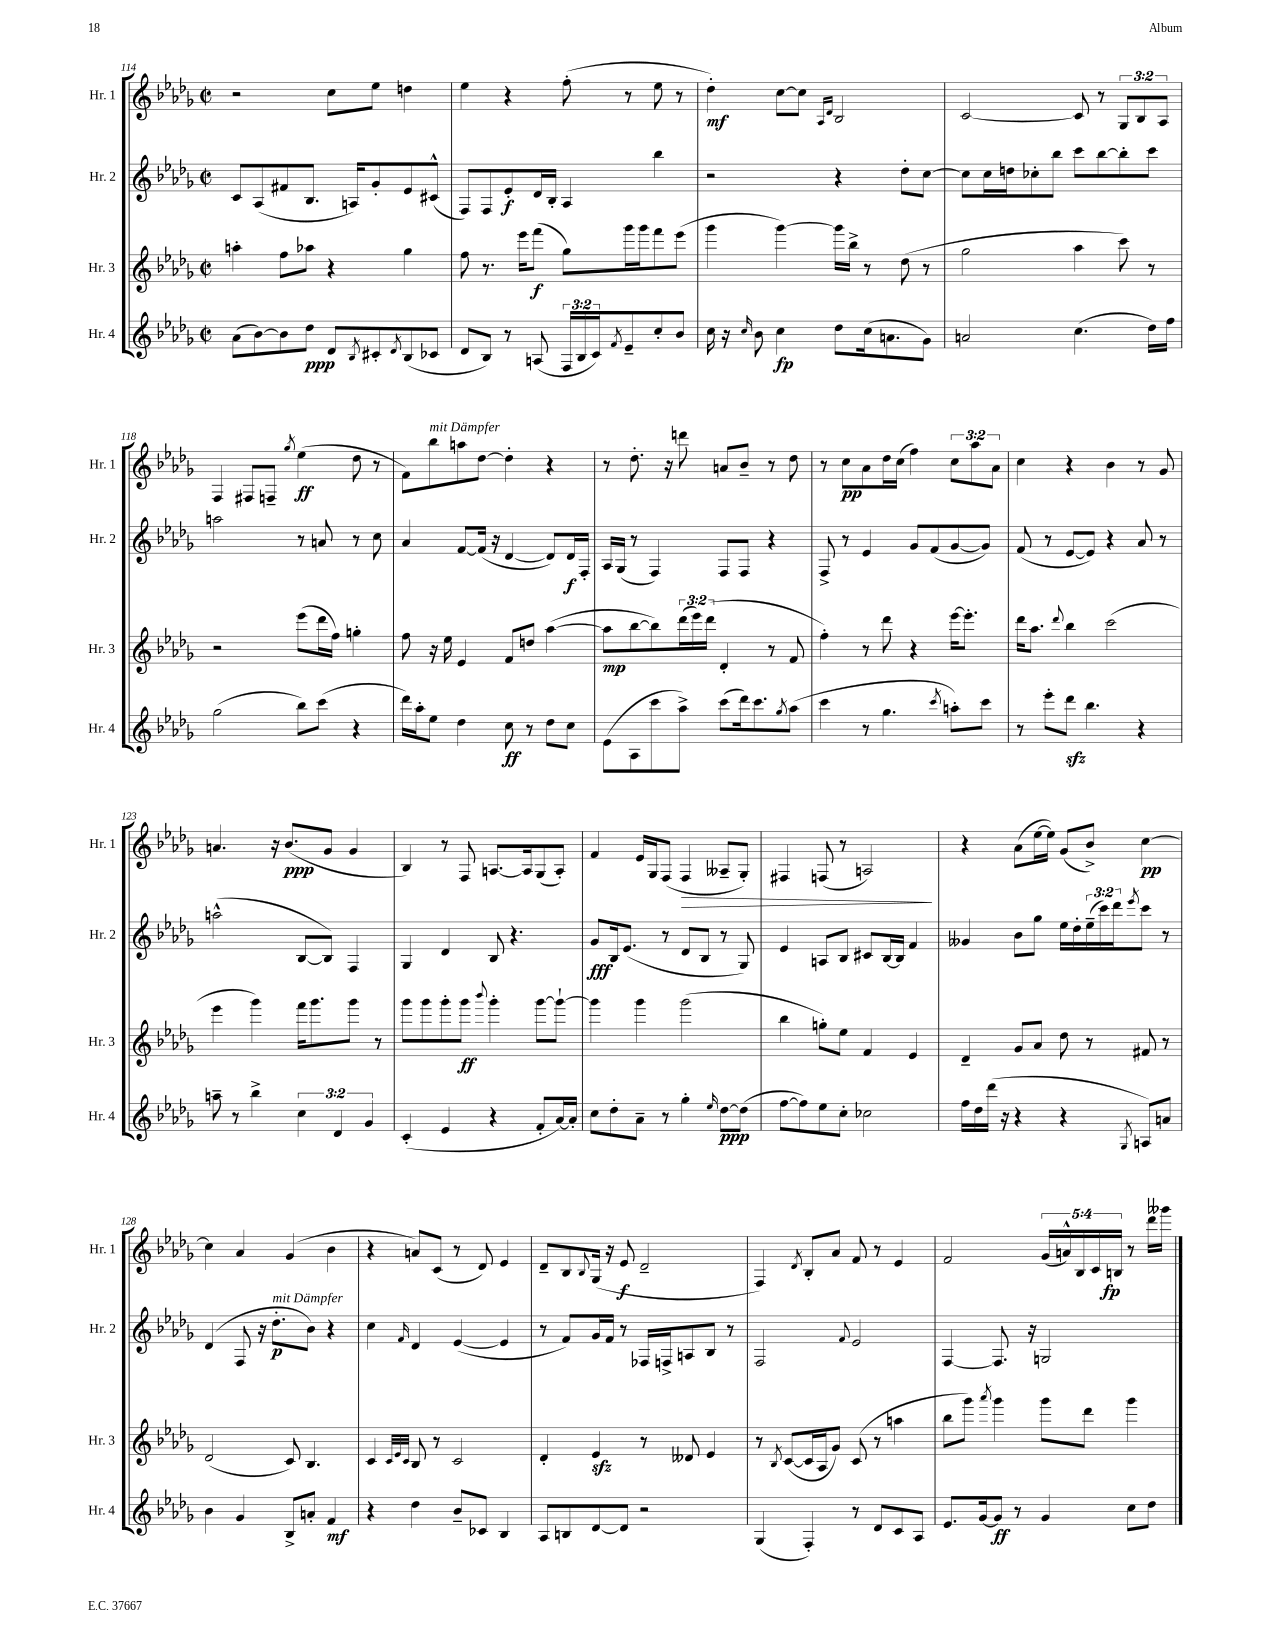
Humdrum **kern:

**kern	**kern	**kern	**kern
*staff4	*staff3	*staff2	*staff1
*clefG2	*clefG2	*clefG2	*clefG2
*k[b-e-a-d-g-]	*k[b-e-a-d-g-]	*k[b-e-a-d-g-]	*k[b-e-a-d-g-]
*M2/2	*M2/2	*M2/2	*M2/2
*met(c|)	*met(c|)	*met(c|)	*met(c|)
(8a-	4aa'	8c	2r
[8b-)	.	(8A-	.
8b-]	8ff	8f#	.
8dd-	8aa-	8.B-	.
8d-	4r	.	8cc
.	.	16A)	.
8qB-	.	.	.
8c#'	.	8g-'	8ee-
8qd-	.	.	.
(8B-	4gg-	8e-	4dd
8c-	.	(8c#^^	.
=	=	=	=
8d-	8ff	8F)	4ee-
8B-)	8.r	8F	.
8r	.	8e-'	4r
.	16eee-	.	.
(8A	(8fff	16d-	.
.	.	16B-'	.
24F	8gg-)	4A-	(8ff'
24B-	.	.	.
24c)	.	.	.
8qf	.	.	.
8e-~	16ggg-	.	8r
.	16ggg-	.	.
8cc'	8fff	4bb-	8ee-
8b-	(8eee-	.	8r
=	=	=	=
16cc	4ggg-	2r	4dd-')
16r	.	.	.
16qqcc	.	.	.
8b-	.	.	.
4cc	[4ggg-)	.	[8cc
.	.	.	8cc]
.	.	.	16qqA-
.	.	.	16qqd-
8dd-	16ggg-]	4r	2B-
.	16bb-^	.	.
(16cc	8r	.	.
8.a	.	.	.
.	(8dd-	8dd-'	.
8g-)	8r	[8cc	.
=	=	=	=
2a	2gg-	8cc]	[2c
.	.	16cc	.
.	.	16dd	.
.	.	8cc-'	.
.	.	8bb-	.
(4.cc	4aa-	8ccc	8c]
.	.	[8bb-	8r
.	8ccc)	8bb-']	12G-
.	.	.	12B-
16dd-)	8r	8ccc	.
.	.	.	12A-
16ff	.	.	.
=	=	=	=
(2gg-	2r	2aa	4F
.	.	.	8F#
.	.	.	8F~
.	.	.	8qgg-
8bb-)	(8eee-	8r	(4ee-
(8ccc	16ddd-	8a	.
.	16ff)	.	.
4r	4gg'	8r	8dd-
.	.	8cc	8r
=	=	=	=
16ddd-)	8ff	4a-	8f)
16aa-'	.	.	.
8ee-	16r	.	8bb-
.	16ee-	.	.
4dd-	4e-	[8f	8aa
.	.	(16f]	[8dd-
.	.	16r	.
8cc	8f	[4d-	4dd-']
8r	8dd	.	.
8dd-	([4aa-	8d-])	4r
8cc	.	16d-	.
.	.	16F'	.
=	=	=	=
(8e-	8aa-]	16A-	8r
.	.	(16G-	.
8A-	[8bb-	8r	8.dd-'
8ccc	8bb-])	4F)	.
.	.	.	16r
8aa-^)	(24ddd-	.	8ddd
.	24eee-)	.	.
.	(24ddd-	.	.
(8ccc	4d-'	8F	8a
16ddd-)	.	8F	8b-~
8.ccc	.	.	.
.	8r	4r	8r
8qgg-	.	.	.
(8aa-	8f	.	8dd-
=	=	=	=
4ccc	4ff')	8F^	8r
.	.	8r	8cc
8r	8r	4e-	8a-
4.gg-	8ddd-	.	16dd-
.	.	.	(16cc
.	4r	8g-	4ff)
.	.	(8f	.
8qccc	.	.	.
8aa')	[16eee-	[8g-	12cc
.	8.eee-']	.	.
.	.	.	12aa-
8ccc	.	8g-])	.
.	.	.	12a-
=	=	=	=
8r	16ddd-	(8f	4cc
.	8.aa-	.	.
8eee-'	.	8r	.
.	8qqddd-	.	.
8ddd-	4bb-	[8e-	4r
4.bb-	.	8e-])	.
.	(2ccc	4r	4b-
4r	.	8a-	8r
.	.	8r	8g-
=	=	=	=
8aa~	4eee-	(2aa^^	4.a
8r	.	.	.
4bb-^	4ggg-)	.	.
.	.	.	16r
.	.	.	(8.b-
6cc	16fff	[8B-	.
.	8.ggg-	.	.
.	.	8B-])	8g-
6d-	.	.	.
.	8ggg-	4F	4g-
6g-	.	.	.
.	8r	.	.
=	=	=	=
(4c'	8ggg-	4G-	4B-)
.	8ggg-	.	.
4e-	8ggg-'	4d-	8r
.	8ggg-	.	8F
.	8qqbbb-	.	.
4r	4ggg-'	8B-	[8.A
.	.	4.r	.
.	.	.	16A]
8f'	[8ggg-	.	(8G-
[16a-)	8ggg-`_	.	8A')
16a-']	.	.	.
=	=	=	=
8cc	4ggg-]	8g-	4f
8dd-'	.	16B-	.
.	.	(8.e-	.
8a-~	4ggg-	.	16e-
.	.	.	16G-
8r	.	8r	(8F
4gg-'	(2ggg-	8d-	4F
.	.	8B-	.
16qqee-	.	.	.
[8dd-	.	8r	8A--~
(8dd-]	.	8G-)	8G-')
=	=	=	=
[8ff	4bb-	4e-	4F#
8ff])	.	.	.
8ee-	8gg')	8A	(8F
8cc'	8ee-	8B-	8r
2cc-	4f	8c#	2A)
.	.	[16B-	.
.	.	16B-]	.
.	4e-	4f	.
=	=	=	=
16ff	4d-~	4g--	4r
16dd-	.	.	.
(16ddd-	.	.	.
16r	.	.	.
4r	8g-	8b-	(8a-
.	8a-	8gg-	[16ee-
.	.	.	16ee-])
4r	8dd-	16ee-	(8g-
.	.	16dd-'	.
.	8r	(24ee-~	8b-^)
.	.	24ccc)	.
.	.	24ddd-	.
8qG-	.	8qeee-	.
8A)	8f#	8ccc	[4cc
8a	8r	8r	.
=	=	=	=
4b-	(2d-	(4d-	4cc]
4g-	.	8F	4a-
.	.	16r	.
.	.	8.dd-'	.
8B-^	8c)	.	(4g-
8a'	4.B-	8b-)	.
4f	.	4r	4b-
=	=	=	=
4r	4c	4cc	4r
.	32qqc	.	.
.	32qqe-	.	.
.	32qqc	16qqf	.
4dd-	8B-	4d-	8a)
.	8r	.	(8c
8b-~	2c	([4e-	8r
8c-	.	.	8d-)
4B-	.	4e-]	4e-
=	=	=	=
8A-	4d-'	8r	8d-~
8B	.	8f)	8B-
.	.	.	8qqB-
[8d-	4e-	16g-	(16G-
.	.	16f	16r
8d-]	.	8r	8e-
2r	8r	16F-	2d-~
.	.	16F^	.
.	8d--	8A	.
.	4e-	8B-	.
.	.	8r	.
=	=	=	=
(4G-	8r	2F	4F)
.	8qB-	.	.
.	([8c	.	.
.	.	.	8qd-
4F')	16c]	.	8B-'
.	16A-	.	.
.	8g-)	.	8a-
.	.	8qqf	.
8r	(8c	2e-	8f
8d-	8r	.	8r
8c	4aa	.	4e-
8A-	.	.	.
=	=	=	=
8.e-	8bb-	[4F	2f
.	8ggg-)	.	.
[16g-	.	.	.
.	8qaaa-	.	.
8g-]	4ggg-	8.F]	.
8r	.	.	.
.	.	16r	.
4g-	8ggg-	2G	(20g-
.	.	.	20a^^)
.	.	.	20B-
.	8ddd-	.	.
.	.	.	20c
.	.	.	20B
8cc	4ggg-	.	8r
8dd-	.	.	16ddd-
.	.	.	16ggg--
==	==	==	==
*-	*-	*-	*-
